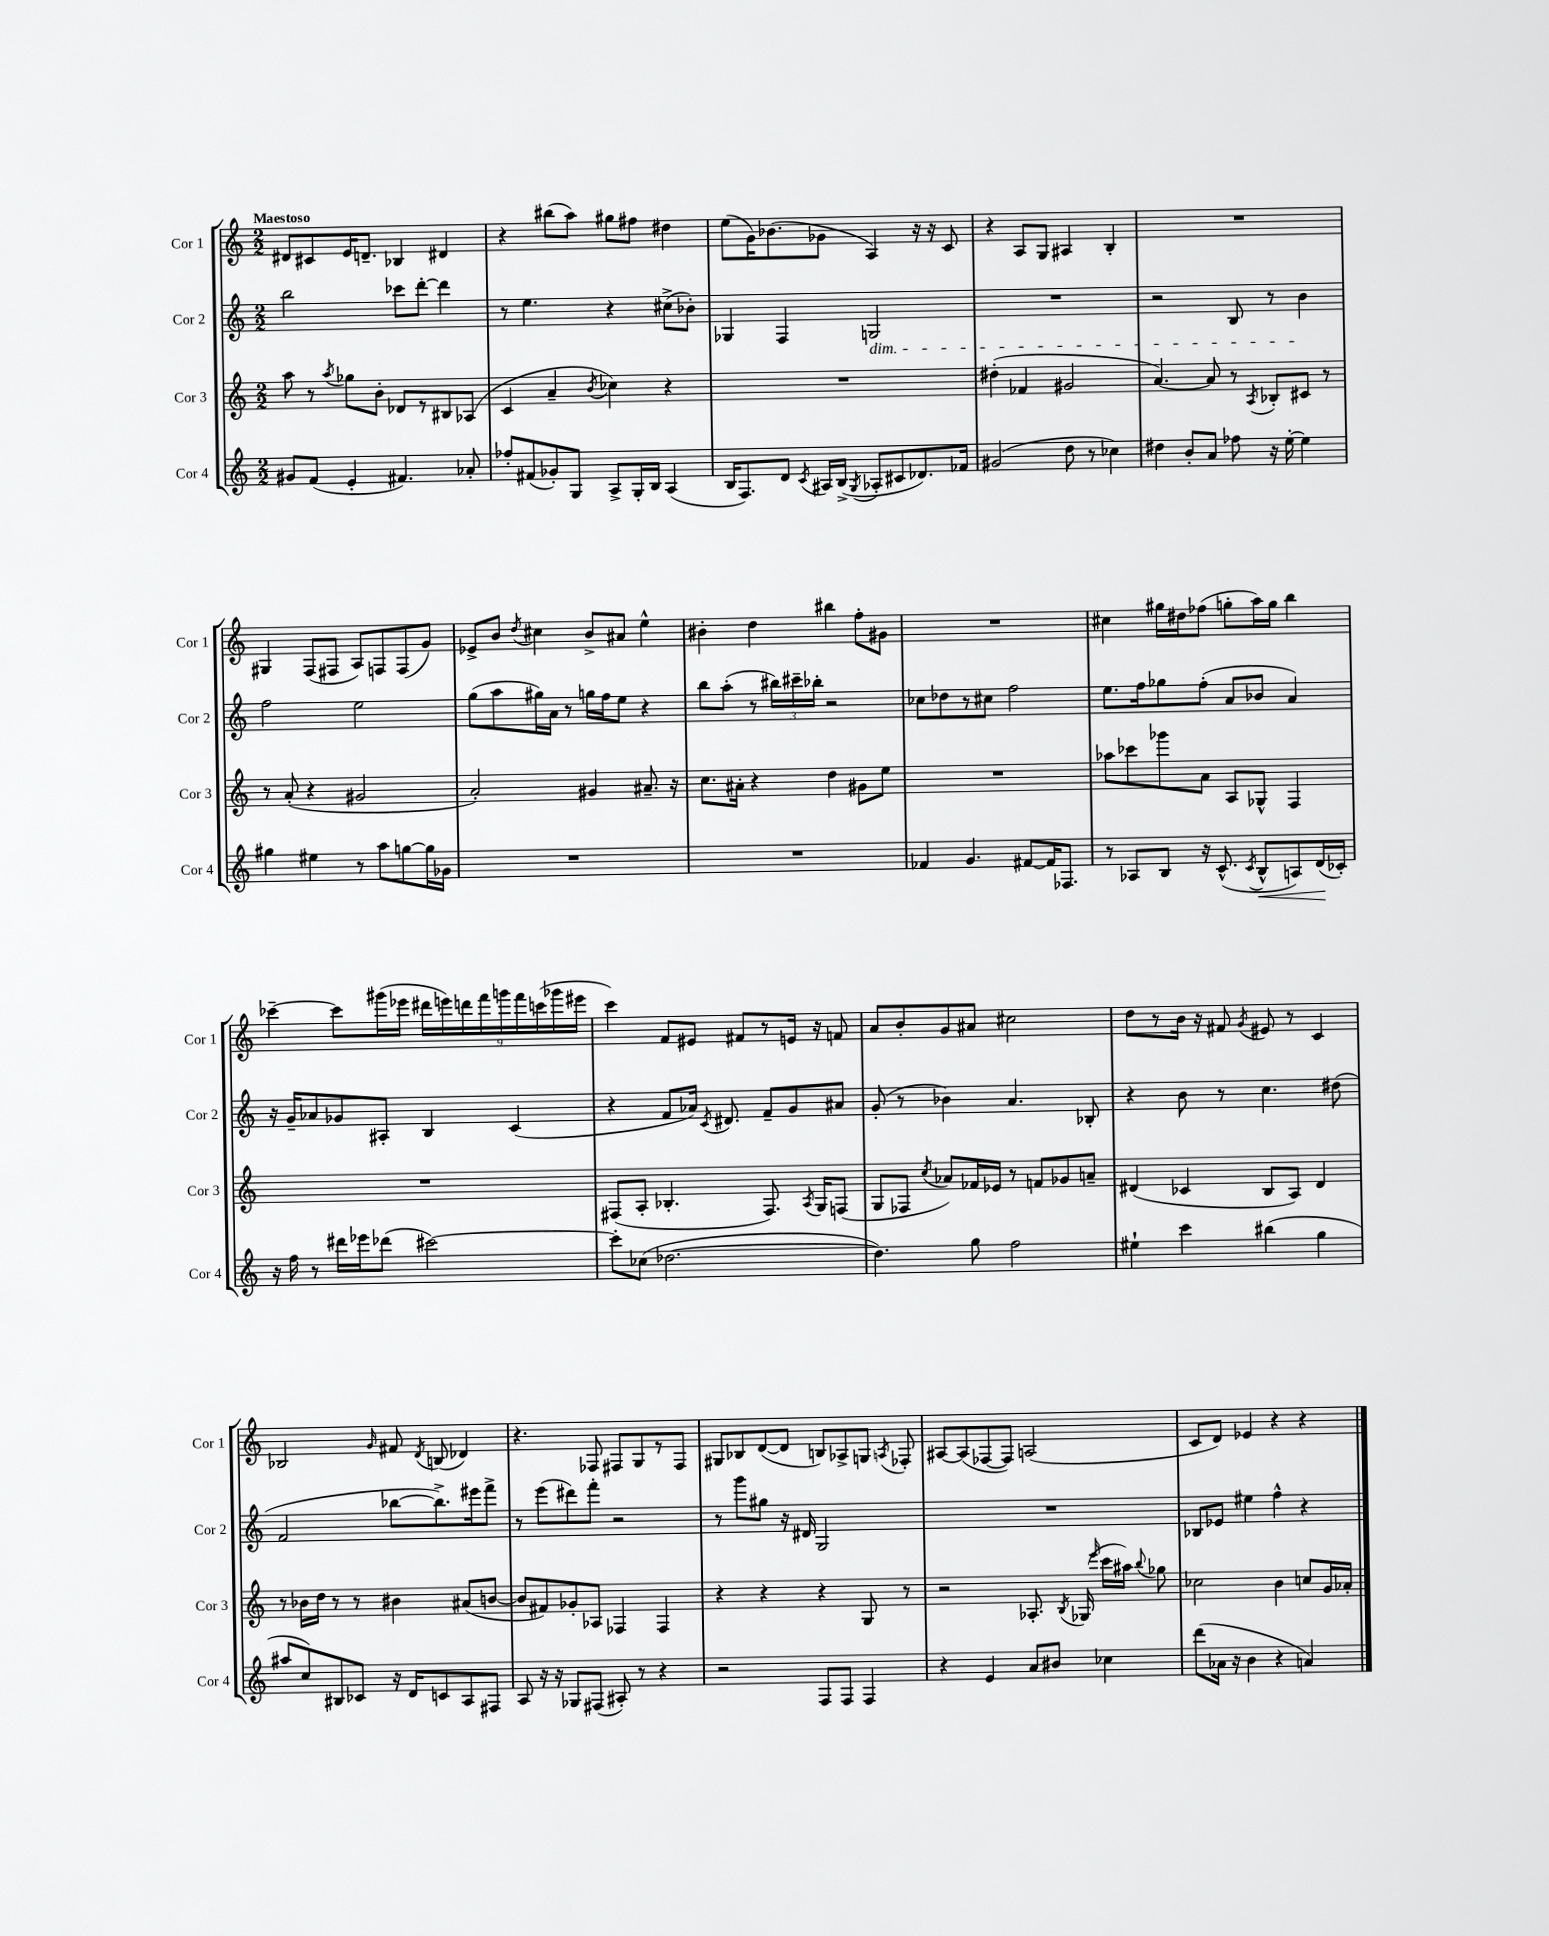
<<
\new StaffGroup <<
\new Staff = "s0" \with { instrumentName = "Cor 1" shortInstrumentName = "Cor 1" } {
    \clef treble \key c \major \numericTimeSignature \time 2/2 \tempo "Maestoso"
    \autoBeamOff dis'8[ cis'8 e'16 d'8.]-- bes4 dis'4 |
    r4 bis''8[( a''8]) gis''8[ fis''8] dis''4 |
    e''8[( g'16) bes'8.( ges'8] a4) r16 r16 c'8 |
    r4 a8[ g8] ais4 b4-. |
    R1 |
    gis4 f8[( fis8] a8[) f8 f8( g'8]) |
    ees'8[-> b'8] \acciaccatura { d''8 } cis''4 b'8[-> ais'8] e''4-^ |
    bis'4-. d''4 bis''4 f''8[-. gis'8] |
    R1 |
    cis''4 gis''16[ dis''16 fes''8]( g''8[-. a''16) g''16] b''4 |
    ces'''4~-- ces'''8[ gis'''16( ees'''16] \tuplet 9/8 { dis'''16[ e'''16) d'''16 f'''16 g'''16 f'''16 c'''16( ges'''16 eis'''16] } |
    c'''4) f'8[ eis'8] fis'8[ r8 e'16] r16 f'8 |
    a'8[ b'8-. g'8 ais'8] cis''2 |
    d''8[ r8 b'16] r16 fis'8 \acciaccatura { g'8 } eis'8 r8 c'4 |
    bes2 \grace { g'16 } fis'8 \acciaccatura { d'8 } b8( des'4) |
    r4. fes8 fis8[ g8 r8 fis8] |
    gis8[ bes8 d'8~( d'8] b8[) aes8-> g8] \acciaccatura { a8 } fes8-. |
    ais8[~ ais8( fes8~ fes8]) a2( |
    c'8[ d'8]) ees'4 r4 r4 \bar "|." |
}
\new Staff = "s1" \with { instrumentName = "Cor 2" shortInstrumentName = "Cor 2" } {
    \clef treble \key c \major \numericTimeSignature \time 2/2
    \autoBeamOff b''2 ces'''8[ d'''8]~-. d'''4 |
    r8 e''4. r4 cis''8[->( bes'8]-.) |
    ges4 f4 g2\dim |
    R1 |
    r2 b8 r8 b'4\! |
    f''2 e''2 |
    g''8[( a''8 gis''16) a'16] r8 g''16[ f''16 e''8] r4 |
    b''8[ a''8]-.( r8 \tuplet 3/2 { bis''16[) cis'''16-- bes''16]-. } r2 |
    ces''8[ des''8 r8 cis''8] f''2 |
    e''8.[ f''16 ges''8 f''8]-.( a'8[ bes'8] a'4) |
    r16 g'16[-- aes'8 ges'8 ais8]-. b4 c'4( |
    r4 f'8[ aes'16]) \acciaccatura { c'8 } dis'8. f'8[-- g'8 ais'8] |
    g'8-.( r8 bes'4) a'4. bes8-. |
    r4 b'8 r8 c''4. dis''8( |
    f'2 bes''8[~ bes''8.->) eis'''16 f'''8]-> |
    r8 e'''8[( dis'''8) f'''8]-. r2 |
    r8 g'''8[ gis''8] r16 dis'16 g2 |
    R1 |
    bes8[ ees'8] eis''4 f''4-^ r4 \bar "|." |
}
\new Staff = "s2" \with { instrumentName = "Cor 3" shortInstrumentName = "Cor 3" } {
    \clef treble \key c \major \numericTimeSignature \time 2/2
    \autoBeamOff a''8 r8 \acciaccatura { a''8 } ges''8[ b'8]-. des'8[ r8 bis8 aes8]( |
    c'4 a'4-- \acciaccatura { b'8 } ces''4) r4 |
    R1 |
    dis''4-.( fes'4 gis'2 |
    a'4.~) a'8 r8 \acciaccatura { a8 } bes8[-. cis'8] r8 |
    r8 a'8-.( r4 gis'2 |
    a'2-.) gis'4 ais'8.-- r16 |
    c''8.[ ais'16]-. r4 d''4 gis'8[ e''8] |
    R1 |
    aes''8[ ces'''8 ges'''8 a'8] a8[ ges8]-^ f4 |
    R1 |
    fis8[( a8]-. bes4.-. fis8.) \acciaccatura { a8 } g16[ f8]( |
    g8[ fes8] \acciaccatura { c''8 } aes'8[) fes'16 ees'16] r8 f'8[ ges'8 a'8]-- |
    dis'4( ces'4 b8[ a8]) dis'4 |
    r8 bes'16[ d''16] r8 r8 bis'4 ais'8[( b'8]~ |
    b'8[ fis'8) ges'8-. aes8] fes4 fes4 |
    r4 r4 r4 g8 r8 |
    r2 aes8.-. \acciaccatura { b8 } ges16( \grace { e'''16 } c'''16[ ais''16]) \appoggiatura { b''8 } ges''8 |
    ces''2 b'4 c''8[ g'16 aes'16]-. \bar "|." |
}
\new Staff = "s3" \with { instrumentName = "Cor 4" shortInstrumentName = "Cor 4" } {
    \clef treble \key c \major \numericTimeSignature \time 2/2
    \autoBeamOff gis'8[ f'8]( e'4-. fis'4.) aes'8-. |
    fes''8[-. fis'8( ges'8-.) g8] a8[-> g16-. b16] a4( |
    b16[ f8.) d'8] \acciaccatura { c'8 } ais16[ b16]->( \acciaccatura { g8 } aes8[-. cis'8 des'8.) fes'16] |
    gis'2( d''8 r8 ces''4) |
    dis''4 b'8[-. a'8] fes''8 r16 e''16~-. e''4 |
    gis''4 eis''4 r8 a''8[ g''8~ g''16 ges'16] |
    R1 |
    R1 |
    fes'4 g'4. fis'8[~ fis'16 fes8.] |
    r8 aes8[ b8] r16 c'8.-^( \acciaccatura { c'8 } b8[-^\< a8) d'16\!( ces'16]-.) |
    r16 f''16 r8 dis'''16[ ees'''16 des'''8]( cis'''2~) |
    cis'''8[-. ces''8]( des''2.~ |
    des''4.) g''8 f''2 |
    eis''4-! c'''4 bis''4( g''4 |
    ais''8[ c''8) bis8 ces'8] r16 d'16[ c'8 a8 fis8] |
    a8 r16 r16 ges8[ fis8]( ais8-.) r8 r4 |
    r2 f8[ f8] f4 |
    r4 e'4 a'8[ bis'8] ces''4 |
    d'''8[( aes'16] r16 b'4 r4 a'4) \bar "|." |
}
>>
>>
\layout { \context { \Score \remove "Bar_number_engraver" } }
